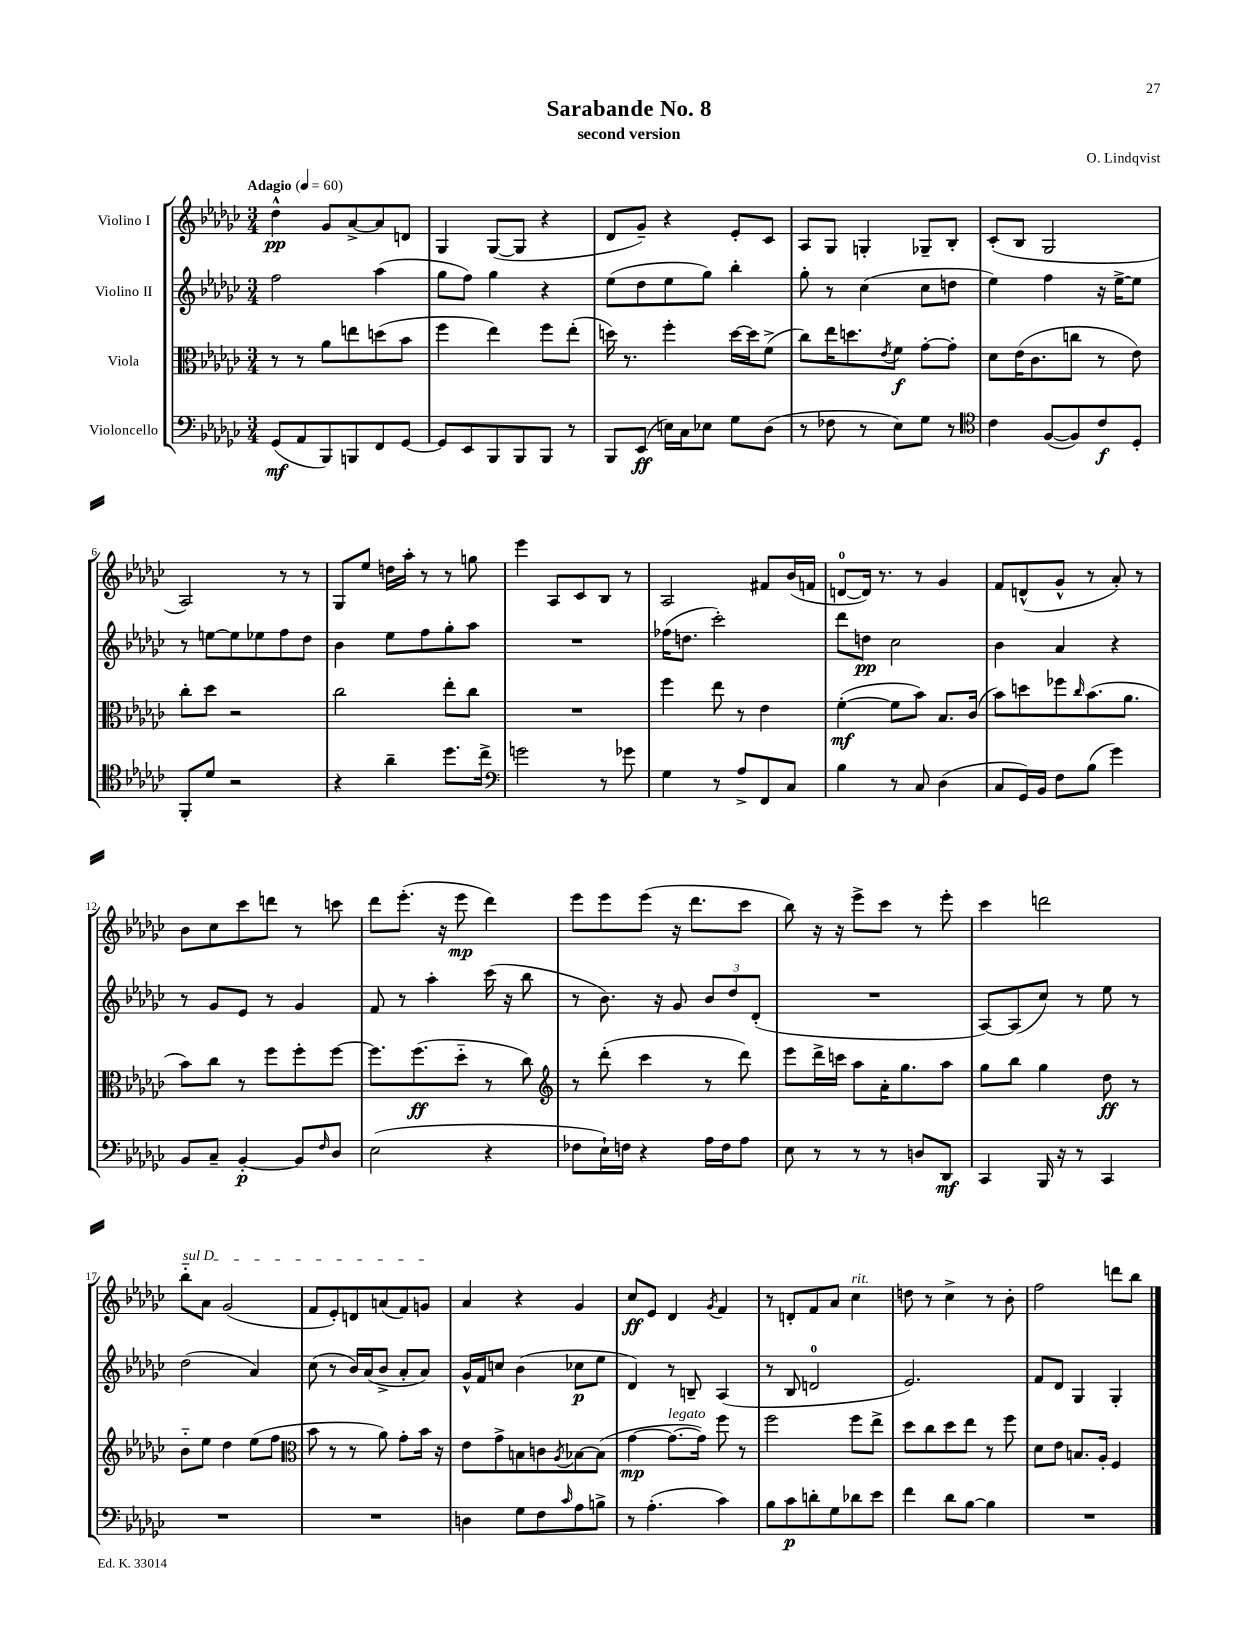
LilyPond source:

\header { title = "Sarabande No. 8" composer = "O. Lindqvist" subtitle = "second version" }
<<
\new StaffGroup <<
\new Staff = "s0" \with { instrumentName = "Violino I" } {
    \clef treble \key ges \major \numericTimeSignature \time 3/4 \tempo "Adagio" 4 = 60
    des''4-^\pp ges'8 aes'8~-> aes'8 d'8 |
    ges4 ges8~( ges8 r4 |
    des'8 ges'8--) r4 ees'8-. ces'8 |
    aes8 ges8 g4-. ges8-- bes8-. |
    ces'8-.( bes8 ges2 |
    aes2) r8 r8 |
    ges8 ees''8 d''16 aes''16-. r8 r8 g''8 |
    ees'''4 aes8 ces'8 bes8 r8 |
    aes2 fis'8 bes'16( f'16 |
    d'8-0~ d'16) r8. r8 ges'4 |
    f'8 d'8-^( ges'8-^ r8 aes'8-.) r8 |
    bes'8 ces''8 ces'''8 d'''8 r8 c'''8 |
    des'''8 ees'''8.-.( r16 ees'''8\mp des'''4) |
    ees'''8 ees'''8 ees'''8( r16 des'''8. ces'''8 |
    bes''8) r16 r16 ees'''8-> ces'''8 r8 ees'''8-. |
    ces'''4 d'''2 |
    \once \override TextSpanner.bound-details.left.text = \markup { \italic "sul D" } bes''8-_\startTextSpan aes'8 ges'2( |
    f'8 ees'8-.) d'8 a'8( f'8) g'8\stopTextSpan |
    aes'4 r4 ges'4 |
    ces''8\ff ees'8 des'4 \acciaccatura { ges'8 } f'4 |
    r8 d'8-. f'8 aes'8 ces''4^\markup { \italic "rit." } |
    d''8 r8 ces''4-> r8 bes'8-. |
    f''2 d'''8 bes''8 \bar "|." |
}
\new Staff = "s1" \with { instrumentName = "Violino II" } {
    \clef treble \key ges \major \numericTimeSignature \time 3/4
    f''2 aes''4( |
    ges''8 f''8) ges''4 r4 |
    ees''8( des''8 ees''8 ges''8) bes''4-. |
    ges''8-. r8 ces''4( ces''8 d''8 |
    ees''4) f''4 r16 ees''16~-> ees''8 |
    r8 e''8~ e''8 ees''8 f''8 des''8 |
    bes'4 ees''8 f''8 ges''8-. aes''8 |
    R2. |
    fes''16( d''8. ces'''2-.) |
    des'''8 d''8\pp ces''2 |
    bes'4 aes'4 r4 |
    r8 ges'8 ees'8 r8 ges'4 |
    f'8 r8 aes''4-. ces'''16( r16 bes''8 |
    r8 bes'8.) r16 ges'8 \tuplet 3/2 { bes'8 des''8 des'8-.( } |
    R2. |
    aes8~) aes8( ces''8) r8 ees''8 r8 |
    des''2( aes'4) |
    ces''8( r8 bes'16) aes'16( bes'8-> aes'8-. aes'8) |
    ges'16-^ f'16 c''8 bes'4( ces''8\p ees''8 |
    des'4) r8 b8-- aes4( |
    r8 bes8 d'2-0 |
    ees'2.) |
    f'8 des'8 ges4 ges4-. \bar "|." |
}
\new Staff = "s2" \with { instrumentName = "Viola" } {
    \clef alto \key ges \major \numericTimeSignature \time 3/4
    r8 r8 aes'8 e''8 d''8( bes'8 |
    f''4 ees''4) f''8 ees''8-.( |
    d''16) r8. f''4-. d''16~ d''16 f'8->( |
    ces''8) ees''16 d''8. \acciaccatura { ees'8 } f'8\f ges'8~-. ges'8-. |
    des'8 ees'16( ces'8. c''8 r8 ees'8) |
    ces''8-. des''8 r2 |
    ces''2 ees''8-. ces''8 |
    R2. |
    f''4 ees''8 r8 ees'4 |
    f'4~-.\mf( f'8 bes'8) bes8. ces'16( |
    bes'8) d''8 fes''8 \grace { ces''16 } bes'8.( aes'8. |
    bes'8) ces''8 r8 f''8 f''8-. f''8~ |
    f''8. f''8.\ff( des''8-_ r8 ces''8) |
    \clef treble r8 des'''8-.( ces'''4 r8 des'''8) |
    ees'''8 des'''16-> c'''16 aes''8 aes'16-. ges''8. aes''8 |
    ges''8 bes''8 ges''4 des''8\ff r8 |
    bes'8-_ ees''8 des''4 ees''8( f''8 |
    \clef alto bes'8 r8 r8 aes'8) ges'8-. bes'16 r16 |
    ees'8 ges'8-> b8 c'8 \acciaccatura { aes8 } bes8~ bes8( |
    ges'4~\mp ges'8.~^\markup { \italic "legato" } ges'16) f''8 r8 |
    f''2 f''8 ees''8-> |
    des''8 ces''8 des''8 ees''8 r8 f''8 |
    des'8 ees'8 b8. aes16-. f4 \bar "|." |
}
\new Staff = "s3" \with { instrumentName = "Violoncello" } {
    \clef bass \key ges \major \numericTimeSignature \time 3/4
    ges,8\mf( aes,8 bes,,8) b,,8 f,8 ges,8~ |
    ges,8 ees,8 bes,,8 bes,,8 bes,,8 r8 |
    bes,,8 ees,8\ff( e16) ces16 ees8 ges8 des8( |
    r8 fes8 r8 ees8) ges8 r8 |
    \clef tenor ces'4 f8~( f8) ces'8\f des8-. |
    f,8-. des'8 r2 |
    r4 aes'4-- des''8. ces''16-> |
    \clef bass g'2 r8 ges'8 |
    ges4 r8 aes8-> f,8 ces8 |
    bes4 r8 ces8 des4( |
    ces8 ges,16) bes,16 f8 bes8( ges'4) |
    bes,8 ces8-- bes,4~-.\p bes,8 \grace { f16 } des8 |
    ees2( r4 |
    fes8 ees16-!) f16 r4 aes16 f16 aes8 |
    ees8 r8 r8 r8 d8 des,8\mf |
    ces,4 bes,,16 r16 r8 ces,4 |
    R2. |
    R2. |
    d4 ges8 f8 \grace { ces'16 } aes8 b8-> |
    r8 aes4.-.( ces'4) |
    bes8 ces'8\p d'8-. ges8 des'8 ees'8 |
    f'4 des'8 bes8~ bes4 |
    R2. \bar "|." |
}
>>
>>
